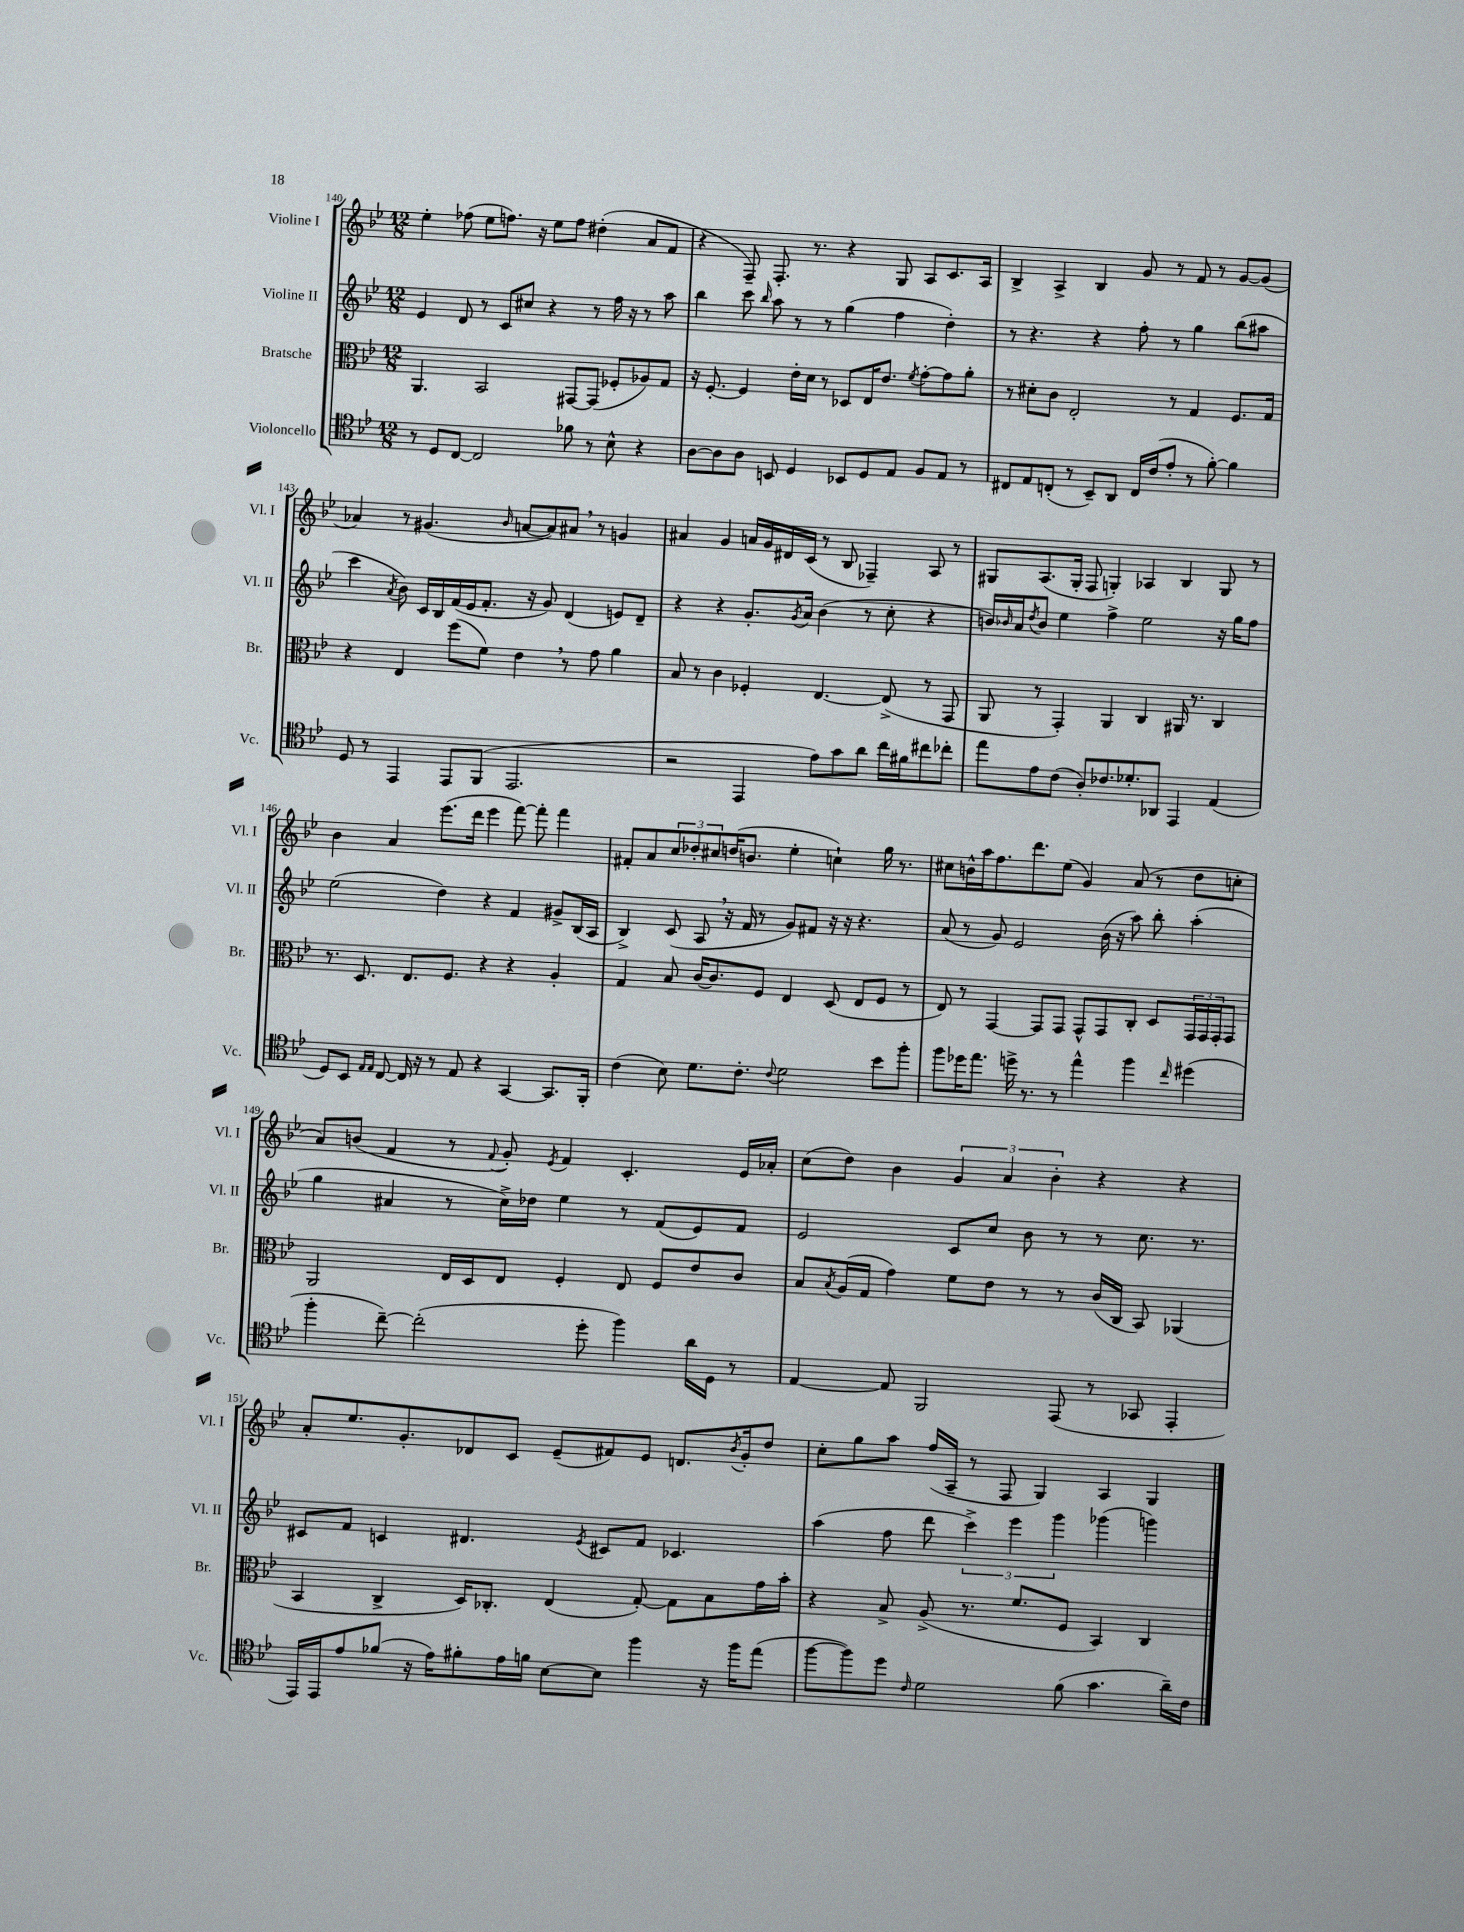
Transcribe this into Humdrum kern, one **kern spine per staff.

**kern	**kern	**kern	**kern
*staff4	*staff3	*staff2	*staff1
*clefC4	*clefC3	*clefG2	*clefG2
*k[b-e-]	*k[b-e-]	*k[b-e-]	*k[b-e-]
*M12/8	*M12/8	*M12/8	*M12/8
8r	4.AA/	4e-/	4ee-'\
8D/L	.	.	.
[8C/J	.	8d/	(8ff-\
2C/]	2BB-/	8r	8ee-\L
.	.	8c/L	8.ff\J)
.	.	8cc#/J	.
.	.	.	16r
.	.	4r	8ee-\L
8f-\	[8GG#/L	.	8ff\J
8r	(8GG#/]J	8r	(4dd#'\
8B-^^\	8F-'/L	16ff\	.
.	.	16r	.
4r	8A-/)	8r	8a/L
.	8G/J	8aa\	8f/J
=	=	=	=
[8A\L	16r	4bb-\	4r
.	[8.F'/	.	.
8A\]	.	.	.
8A\J	4F/]	8ccc\	8F~/)
.	.	16qqbb-/	.
8BB/	.	8aa\	8.F'/
4D/	16e-'\LL	8r	.
.	16d\JJ	.	8.r
.	8r	8r	.
8BB-/L	8D-/L	(4gg\	4r
8D/	16E-/K	.	.
.	8.e-/J	.	.
8E-/J	.	4ff\	8G/
.	8qf/	.	.
8F/L	[8g'\L	.	8A/L
8E-/J	8g\]	4dd'\)	8.c/
8r	8a'\J	.	.
.	.	.	16A/Jk
=	=	=	=
8C#/L	8r	8r	4B-^/
8E-/	8d#'\L	4.r	.
(8C'/J	8c\J	.	4A^/
8r	2E-'/	.	.
8BB-~/L)	.	4r	4B-/
8AA/J	.	.	.
16C/LL	.	8ff'\	8g/
(16c/J	.	.	.
8e-'/J	8r	8r	8r
8r	4G/	4gg\	8f/
[8f'\)	.	.	8r
4f\]	8.F/L	(8bb-\L	[8g/L
.	.	8aa#\J	(8g/]J
.	16G/Jk	.	.
=	=	=	=
8D/	4r	4ccc\	4a-/)
8r	.	.	.
.	.	8qa/	.
4EE-/	4E-/	8b-\)	8r
.	.	16c/LL	(4.g#/
.	.	16B-/	.
8EE-/L	(8ff\L	(16f/	.
.	.	16e-/J	.
(8FF/J	8f\J)	8.f'/J	.
.	.	.	16qqb-/
2.EE-/	4e-\	.	[8a/L
.	.	16r	.
.	.	8g/)	8a/])
.	8r	(4d/	8a#/J
.	8g\	.	8r
.	4a\	8e/L)	4g/
.	.	8d~/J	.
=	=	=	=
2r	8B-/	4r	4a#/
.	8r	.	.
.	4c\	4r	4g/
4EE-/	4F-'/	8.g'/L	16a/LL
.	.	.	16g/
.	.	.	16d#/
.	.	8qg/	.
.	.	16a/Jk	(16c/JJ
8e-\L)	[4.E-/	(4b-\	8r
8g\	.	.	8B-/
8a\J	.	8r	4F-~/)
16cc\LL	(8E-^/]	8cc'\	.
16f#\J	.	.	.
8cc#\	8r	4r	8A/
8cc-'\J	8GG/	.	8r
=	=	=	=
8ee-\L	8AA/	16b/LL)	8G#/L
.	.	16qqb-/	.
.	.	16a/J	.
.	.	8qdd/	.
8e-\	8r	8b-/J	(8.A/
(8c\J	4GG'/)	4ee-\	.
.	.	.	16G#'/Jk
8A'/L)	.	.	8F/
8.c-/	4AA/	4ff^\	4G'/)
8.d-'/	.	.	.
.	4C/	2ee-\	4A-/
8AA-/J	.	.	.
4EE-/	16AA#/	.	4B-/
.	8.r	.	.
(4E-/	4C/	16r	8G/
.	.	16gg\LK	.
.	.	8ff\J	8r
=	=	=	=
8D/L)	8.r	(2ee-\	4b-\
8BB-/J	.	.	.
.	8.D/	.	.
16qqE-/LL	.	.	.
16qqE-/JJ	.	.	.
[8C/	.	.	4a/
16C/]	8.E-/L	.	.
16r	.	.	.
8r	.	4dd\)	(8.eee-\L
.	8.F/J	.	.
8E-/	.	.	.
.	.	.	16ddd\Jk
4r	4r	4r	4eee-\
[4GG/	4r	4f/	[8fff\)
.	.	.	8fff'\]
8.GG/]L	4A'/	8g#^/L	4fff\
.	.	(16B-/L	.
16FF'/Jk	.	16A/JJ	.
=	=	=	=
(4c\	4G/	4B-^/)	8f#'/L
.	.	.	8a/
8B-\)	8B-/	(8c/	12cc/
.	.	.	12dd-'/
8.d\L	[16c/LK	8A/	.
.	.	.	12cc#/
.	8.c/]	.	.
.	.	16r	(16dd/K
8.c'\J	.	16f/	8.b/J
.	8F/J	8r	.
8qqc/	.	.	.
2d\	4E-/	8g/L)	4ee-'\
.	.	8f#/J	.
.	(8D/	16r	4cc`\)
.	.	16r	.
.	8E-/L	4.r	.
8b-\L	8F/J	.	16gg\
.	.	.	8.r
8ff'\J	8r	.	.
=	=	=	=
8ff\L	8E-/)	(8a/	8cc#\L
16dd-\K	8r	8r	16b^^\L
8.ee-\J	.	.	16aa\J
.	[4GG/	8g/)	8.ff\
16dd^\	.	2e-/	.
8.r	.	.	8.ddd\
.	8GG/]L	.	.
8r	8GG/J	.	(8ee-\J
4ee-^^\	8GG^^/L	.	4g/)
.	8GG/	(16b-\	.
.	.	16r	.
4ff\	8C'/J	8aa\)	(8a/
.	8D/L	8bb-'\	8r
16qqcc/	.	.	.
(4dd#\	24GG/L	(4aa'\	8dd\L
.	24GG/	.	.
.	24GG'/J	.	.
.	8GG/J	.	8cc'\J
=	=	=	=
4ff'\	2AA/	4gg\	8a/L)
.	.	.	(8b/J
[8cc~\)	.	4a#/	4f/
(2cc'\]	.	.	.
.	16E-/LL	8r	8r
.	16D/J	.	.
.	.	.	8qqf/
.	8E-/J	16cc^\LL)	8g'/)
.	.	16dd-\JJ	.
.	.	.	8qe-/
.	4F'/	4ee-\	4f/
8dd'\	.	.	.
4ff\)	8E-/	8r	4.c'/
.	8F/L	(8f/L	.
16a\LL	8e-/	8e-/)	.
16D\JJ	.	.	.
8r	8c/J	8f/J	16e-/LL
.	.	.	16a-'/JJ
=	=	=	=
[4E-/	8B-/L	2e-/	(8cc\L
.	8qB-/	.	.
.	(16A/L	.	8dd\J)
.	16G/JJ	.	.
8E-/]	4g\)	.	4b-\
2FF/	.	.	.
.	8f\L	8c/L	6g/
.	8e-\J	8cc/J	.
.	.	.	6a/
.	8r	8b-\	.
.	.	.	6b-'\
(8EE-/	8r	8r	.
8r	(16c/LL	8r	4r
.	16C/JJ	.	.
8GG-/	8BB-/)	8.cc\	.
4EE-'/	(4AA-/	.	4r
.	.	8.r	.
=	=	=	=
16EE-/LL)	4BB-/	8c#/L	8a'/L
16EE-/J	.	.	.
8e-/	.	8f/J	8.ee-/
(8f-/J	4C^/	4c/	.
.	.	.	8.g'/
16r	.	.	.
16e-\LK)	.	.	.
8f#'\	16D/LK)	4.d#/	8d-/
.	8.C-'/J	.	.
16e-\L	.	.	8c/J
16f\JJ	.	.	.
[8B-\L	(4E-/	.	(8e-~/L
.	.	8qe-/	.
8B-\]J	.	8c#/L	8f#/)
4ff\	[8G'/)	8f/J	8e-/J
.	8G\]L	4.c-/	8.d/L
16r	8B-\	.	.
.	.	.	8qb-/
16ff\LK	.	.	16g'/k
(8ee-\J	16g\L	.	8dd/J
.	16b-'\JJ	.	.
=	=	=	=
[8ff\L	4r	(4aa\	8cc'\L
8ff\])	.	.	8gg\
8dd\J	8B-^/	8ff\	8aa\J
16qqc/	.	.	.
2d\	(8A^/	8ddd\	(16ff/LL
.	.	.	16A~/JJ
.	8.r	6ccc^\)	8r
.	.	.	8F/
.	.	6eee-\	.
.	8.f/L	.	.
.	.	.	4G/)
.	.	6ggg\	.
(8f\	8F/J	.	.
4.g\	4BB-/)	(4ggg-\	4A/
.	4C/	4ggg\)	4G/
16a~\LL)	.	.	.
16c\JJ	.	.	.
==	==	==	==
*-	*-	*-	*-
